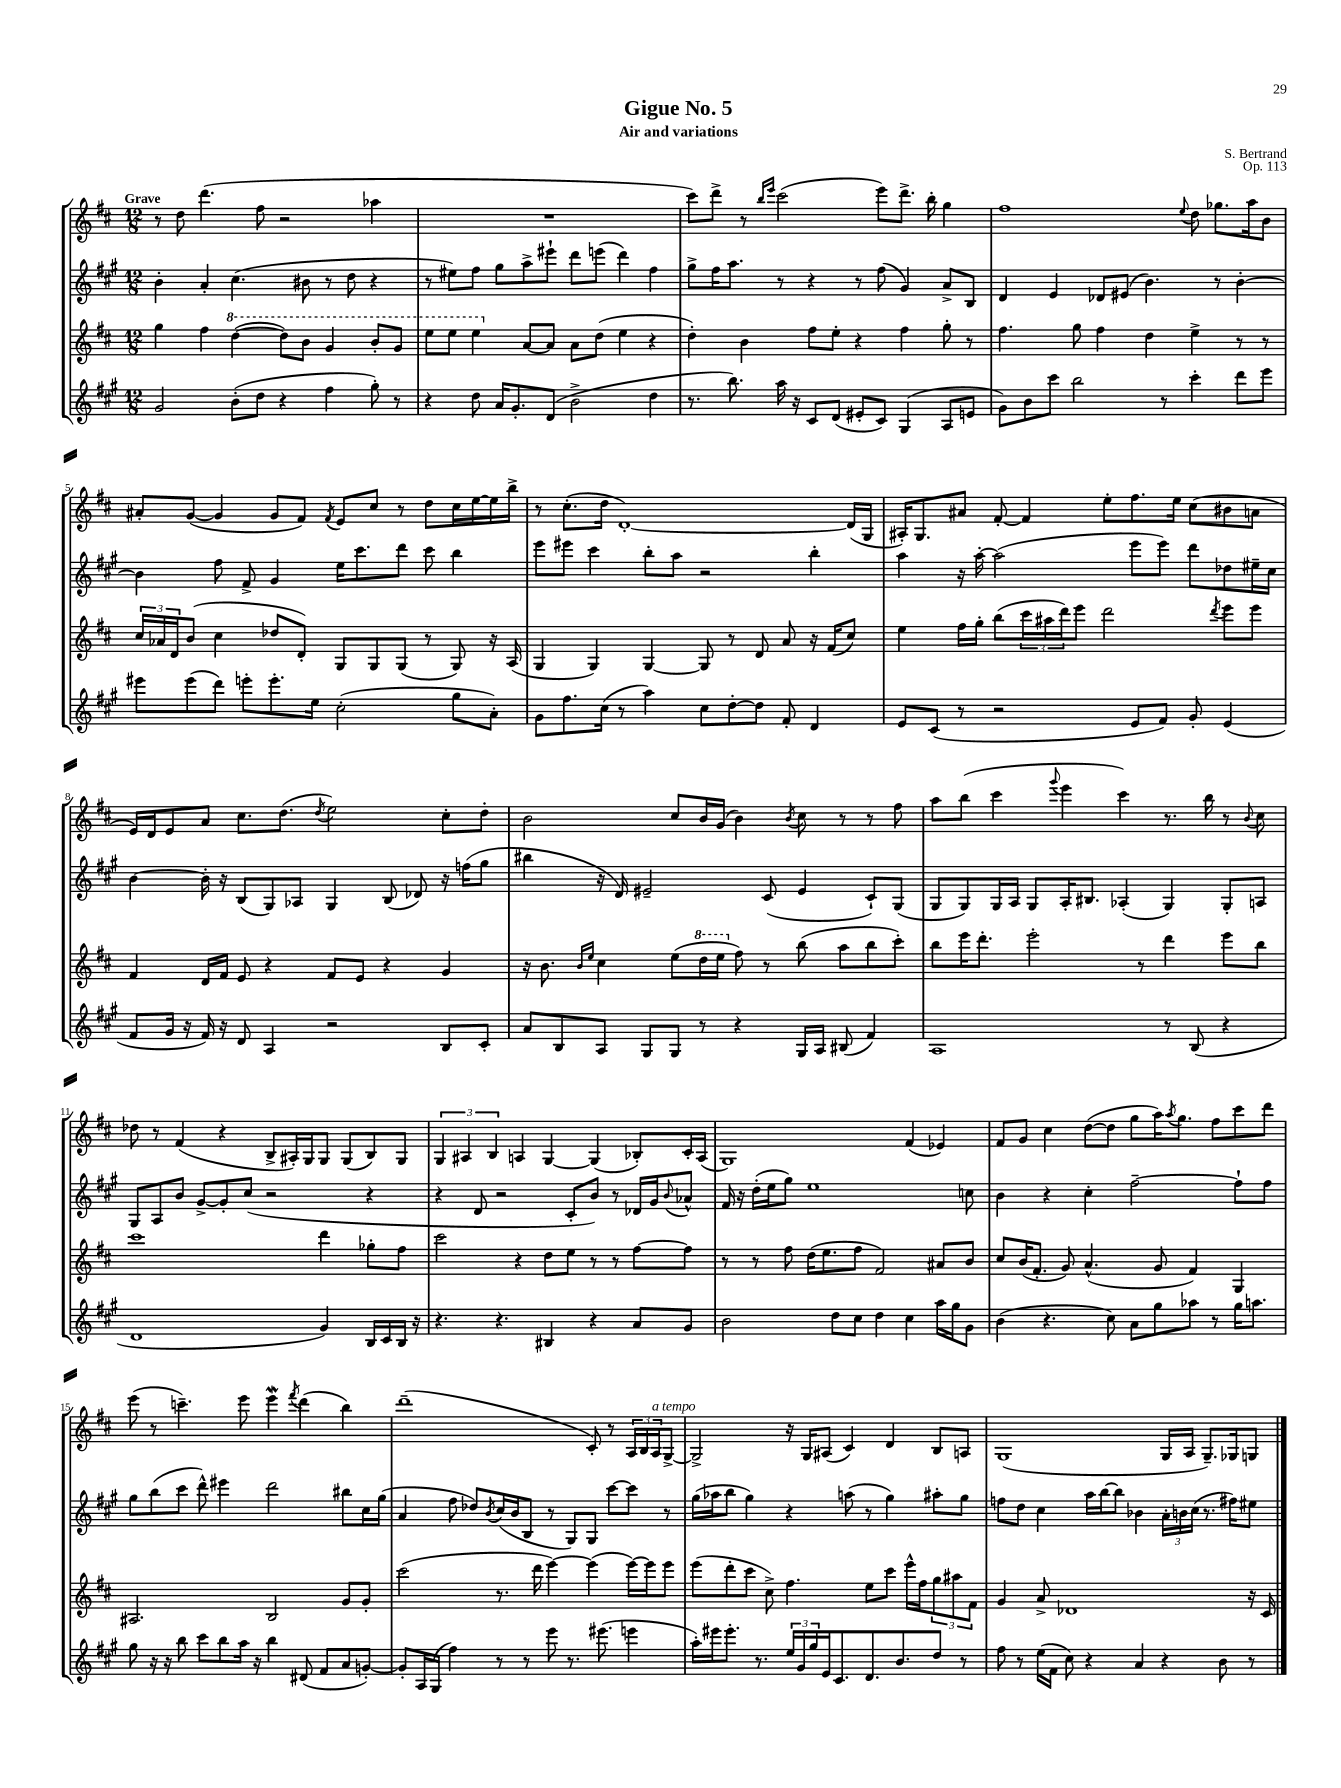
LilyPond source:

\header { title = "Gigue No. 5" composer = "S. Bertrand" subtitle = "Air and variations" opus = "Op. 113" }
<<
\new StaffGroup <<
\new Staff = "s0" {
    \clef treble \key d \major \numericTimeSignature \time 12/8 \tempo "Grave"
    r8 d''8 d'''4.( fis''8 r2 aes''4 |
    R1. |
    cis'''8) d'''8-> r8 \grace { b''16 e'''16 } cis'''2( e'''8) d'''8.-> b''16-. g''4 |
    fis''1 \appoggiatura { e''8 } d''8 ges''8. a''16 b'8 |
    ais'8-. g'8~( g'4 g'8 fis'8) \acciaccatura { fis'8 } e'8 cis''8 r8 d''8 cis''16 e''16~ e''16 b''16-> |
    r8 cis''8.-.( d''16 d'1~-.) d'16( g16 |
    ais16-.) g8. ais'8 fis'8~-. fis'4 e''8-. fis''8. e''16 cis''8( bis'8 a'8 |
    e'16) d'16 e'8 a'8 cis''8. d''8.( \acciaccatura { d''8 } e''2) cis''8-. d''8-. |
    b'2 cis''8 b'16 g'16( b'4) \acciaccatura { b'8 } cis''8 r8 r8 fis''8 |
    a''8 b''8( cis'''4 \appoggiatura { g'''8 } e'''4 cis'''4) r8. b''16 r8 \appoggiatura { b'8 } cis''8 |
    des''8 r8 fis'4( r4 b8-> ais16-.) g16 g8 g8( b8) g8 |
    \tuplet 3/2 { g4 ais4 b4 } a4 g4~ g4( bes8-.) cis'16-. a16( |
    g1) fis'4( ees'4) |
    fis'8 g'8 cis''4 d''8~( d''8 g''8 a''16) \acciaccatura { a''8 } g''8. fis''8 cis'''8 d'''8 |
    e'''8( r8 c'''4.--) e'''8 e'''4\mordent \acciaccatura { fis'''8 } d'''4( b''4) |
    d'''1--( cis'8-.) r8 \tuplet 3/2 { a16 b16 a16^\markup { \italic "a tempo" } } g8~-> |
    g2-> r16 g16 ais8( cis'4) d'4 b8 a8 |
    g1( g16 a16 g8.--) ges16 g8 \bar "|." |
}
\new Staff = "s1" {
    \clef treble \key a \major \numericTimeSignature \time 12/8
    b'4-. a'4-. cis''4.( bis'8 r8 d''8 r4 |
    r8 eis''8) fis''8 gis''8 a''8-> eis'''8-! d'''8 e'''8( d'''4) fis''4 |
    gis''8-> fis''16 a''8. r8 r4 r8 fis''8( gis'4) a'8-> b8 |
    d'4 e'4 des'8 eis'8( b'4.) r8 b'4~-. |
    b'4 fis''8 fis'8-> gis'4 e''16 cis'''8. d'''8 cis'''8 b''4 |
    e'''8 eis'''8 cis'''4 b''8-. a''8 r2 b''4-. |
    a''4 r16 a''16~-. a''2( e'''8 e'''8) d'''8 des''8 eis''16-- cis''16 |
    b'4~ b'16-. r16 b8( gis8) aes8 gis4 b8( des'8) r16 f''16( gis''8 |
    bis''4 r16 d'16) eis'2-- cis'8( eis'4 cis'8-!) gis8( |
    gis8 gis8) gis16 a16 gis8 a16-. bis8. aes4-.( gis4) gis8-. a8 |
    gis8 a8 b'8 gis'8~-> gis'8-. cis''8( r2 r4 |
    r4 d'8 r2 cis'8-. b'8) r8 des'16 gis'16 \appoggiatura { b'8 } aes'8-^ |
    fis'16 r16 d''16-.( e''16 gis''8) e''1 c''8 |
    b'4 r4 cis''4-. fis''2~-- fis''8-! fis''8 |
    gis''8 b''8( cis'''8 d'''8-^) eis'''4 d'''2 bis''8 cis''16 gis''16( |
    a'4 fis''8 des''8) \acciaccatura { b'8 } cis''16( b'16 b8 r8 gis8) gis8 cis'''8~ cis'''8 r8 |
    gis''16( aes''16 b''8 gis''4) r4 a''8( r8 gis''4) ais''8-. gis''8 |
    f''8 d''8 cis''4 a''16 b''16~ b''8 bes'4 \tuplet 3/2 { a'16-. b'16 cis''16( } r8. fis''16) eis''8 \bar "|." |
}
\new Staff = "s2" {
    \clef treble \key d \major \numericTimeSignature \time 12/8
    g''4 fis''4 \ottava #1 d'''4~( d'''8) b''8 g''4 b''8-. g''8 |
    e'''8 e'''8 e'''4 \ottava #0 a'8~ a'8 a'8 d''8( e''4 r4 |
    d''4-.) b'4 fis''8 e''8-. r4 fis''4 g''8-. r8 |
    fis''4. g''8 fis''4 d''4 e''4-> r8 r8 |
    \tuplet 3/2 { cis''16 aes'16 d'16 } b'8( cis''4 des''8 d'8-.) g8 g8 g8( r8 g8) r16 a16( |
    g4 g4) g4~ g8 r8 d'8 a'8 r16 fis'16( cis''8) |
    e''4 fis''16 g''16-. b''8( \tuplet 3/2 { cis'''16 ais''16 d'''16) } e'''8 d'''2 \acciaccatura { d'''8 } e'''8 e'''8 |
    fis'4 d'16 fis'16 e'8 r4 fis'8 e'8 r4 g'4 |
    r16 b'8. \grace { b'16 e''16 } cis''4 e''8( \ottava #1 d'''16 e'''16 \ottava #0 fis''8) r8 b''8( a''8 b''8 cis'''8-.) |
    b''8 e'''16 d'''8.-. e'''2-. r8 d'''4 e'''8 b''8 |
    cis'''1 d'''4 ges''8-. fis''8 |
    cis'''2 r4 d''8 e''8 r8 r8 fis''8~ fis''8 |
    r8 r8 fis''8 d''16( e''8. fis''8 fis'2) ais'8 b'8 |
    cis''8 b'16( fis'8.-. g'8) a'4.-^( g'8 fis'4) g4 |
    ais2. b2 g'8 g'8-. |
    cis'''2( r8. d'''16 e'''4~) e'''4( e'''16~) e'''16 e'''8 |
    e'''8( d'''8-. cis'''8 cis''8->) fis''4. e''8 cis'''8 e'''16-^ fis''16 \tuplet 3/2 { g''8 ais''8 fis'8 } |
    g'4 a'8-> des'1 r16 cis'16 \bar "|." |
}
\new Staff = "s3" {
    \clef treble \key a \major \numericTimeSignature \time 12/8
    gis'2 b'8-.( d''8 r4 fis''4 gis''8-.) r8 |
    r4 d''8 a'16 gis'8.-. d'8( b'2-> d''4 |
    r8. b''8.) a''16 r16 cis'8 d'8( eis'8-. cis'8) gis4( a8 e'8 |
    gis'8) b'8 cis'''8 b''2 r8 cis'''4-. d'''8 e'''8 |
    eis'''8 eis'''8( d'''8) e'''8-. e'''8.-. e''16 cis''2-.( gis''8 a'8-.) |
    gis'8 fis''8. cis''16( r8 a''4) cis''8 d''8~-. d''8 fis'8-. d'4 |
    e'8 cis'8( r8 r2 e'8 fis'8) gis'8-. e'4( |
    fis'8 gis'16 r16 fis'16) r16 d'8 a4 r2 b8 cis'8-. |
    a'8 b8 a8 gis8 gis8 r8 r4 gis16 a16 bis8( fis'4) |
    a1 r8 b8( r4 |
    d'1 gis'4) b16 cis'16 b16 r16 |
    r4. r4. bis4 r4 a'8 gis'8 |
    b'2 d''8 cis''8 d''4 cis''4 a''16 gis''16 gis'8 |
    b'4( r4. cis''8) a'8 gis''8 aes''8 r8 gis''16 a''8. |
    gis''8 r16 r16 b''8 cis'''8 b''8 a''16 r16 b''4 dis'8( fis'8 a'8 g'8~-.) |
    g'8-. a16 gis16( fis''4) r8 r8 e'''8 r8. eis'''8.( e'''4 |
    a''16-.) eis'''16 eis'''8.-. r8. \tuplet 3/2 { e''16 gis'16 gis''16 } e'16 cis'8. d'8. b'8. d''8 r8 |
    fis''8 r8 e''16( fis'16 cis''8) r4 a'4 r4 b'8 r8 \bar "|." |
}
>>
>>
